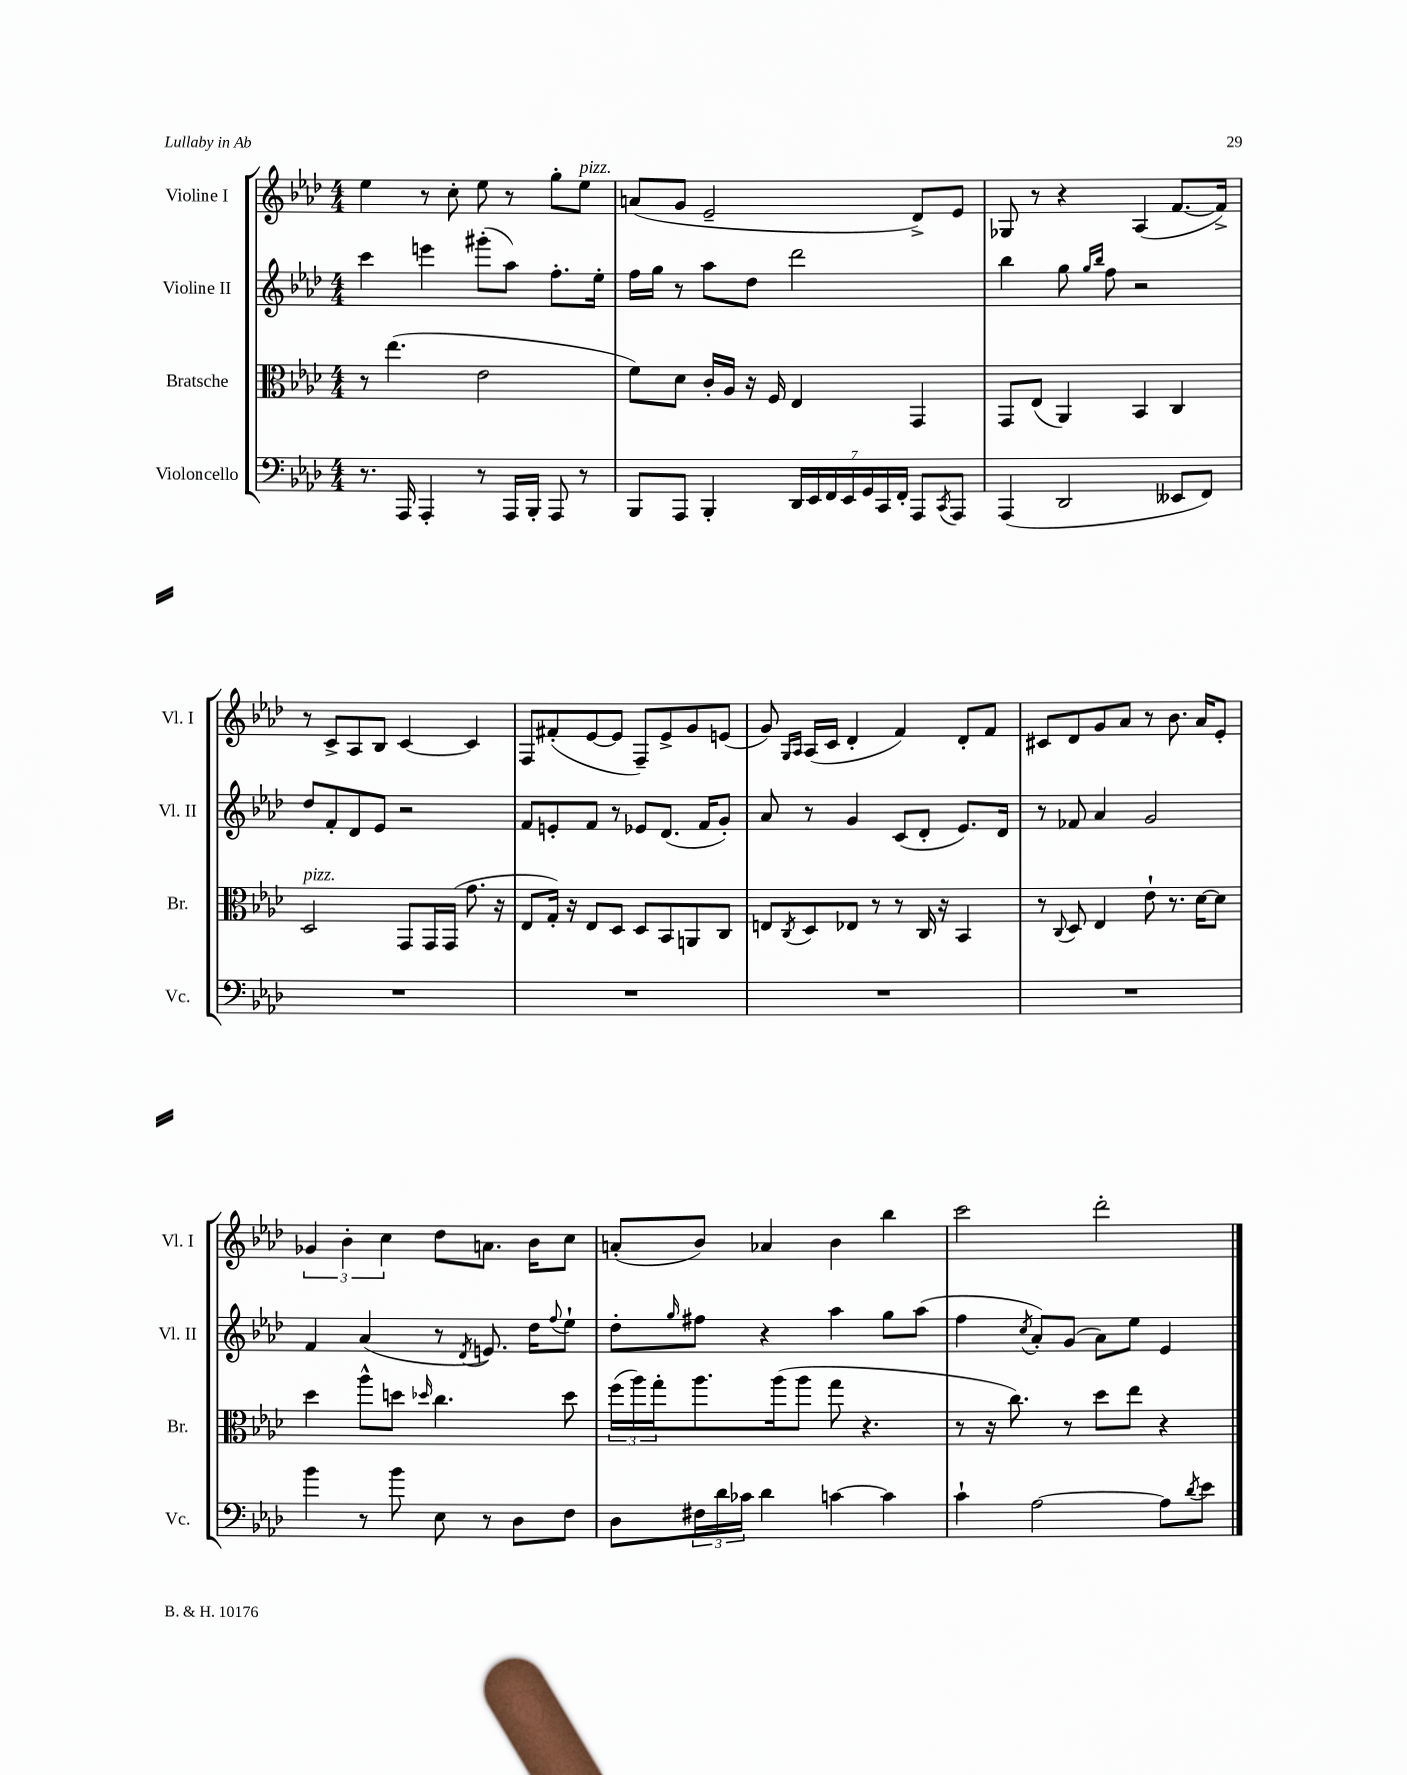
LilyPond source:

<<
\new StaffGroup <<
\new Staff = "s0" \with { instrumentName = "Violine I" shortInstrumentName = "Vl. I" } {
    \clef treble \key aes \major \numericTimeSignature \time 4/4
    ees''4 r8 c''8-. ees''8 r8 g''8-. ees''8^\markup { \italic "pizz." } |
    a'8( g'8 ees'2-- des'8->) ees'8 |
    ges8 r8 r4 aes4( f'8.~ f'16->) |
    r8 c'8-> aes8 bes8 c'4~ c'4 |
    f8 fis'8-.( ees'8~ ees'8 f8--) ees'8-> g'8 e'8( |
    g'8) \grace { g16 aes16 } aes16( c'16 des'4-. f'4) des'8-. f'8 |
    cis'8 des'8 g'8 aes'8 r8 bes'8. aes'16 ees'8-. |
    \tuplet 3/2 { ges'4 bes'4-. c''4 } des''8 a'8. bes'16 c''8 |
    a'8-.( bes'8) aes'4 bes'4 bes''4 |
    c'''2 des'''2-. \bar "|." |
}
\new Staff = "s1" \with { instrumentName = "Violine II" shortInstrumentName = "Vl. II" } {
    \clef treble \key aes \major \numericTimeSignature \time 4/4
    c'''4 e'''4 gis'''8-.( aes''8) f''8.-. ees''16-. |
    f''16 g''16 r8 aes''8 des''8 des'''2 |
    bes''4 g''8 \grace { g''16 bes''16 } f''8 r2 |
    des''8 f'8-. des'8 ees'8 r2 |
    f'8 e'8-. f'8 r8 ees'8 des'8.( f'16 g'8-.) |
    aes'8 r8 g'4 c'8( des'8-. ees'8.) des'16 |
    r8 fes'8 aes'4 g'2 |
    f'4 aes'4( r8 \acciaccatura { des'8 } e'8.) des''16 \appoggiatura { f''8 } ees''8-! |
    des''8-. \grace { g''16 } fis''8 r4 aes''4 g''8 aes''8( |
    f''4 \acciaccatura { c''8 } aes'8-.) g'8( aes'8) ees''8 ees'4 \bar "|." |
}
\new Staff = "s2" \with { instrumentName = "Bratsche" shortInstrumentName = "Br." } {
    \clef alto \key aes \major \numericTimeSignature \time 4/4
    r8 ees''4.( ees'2 |
    f'8) des'8 c'16-. aes16 r16 f16 ees4 g,4 |
    g,8 ees8( aes,4) bes,4 c4 |
    des2^\markup { \italic "pizz." } g,8 g,16 g,16( g'8. r16 |
    ees8 g16-.) r16 ees8 des8 des8 bes,8 a,8 c8 |
    e8 \acciaccatura { c8 } des8 ees8 r8 r8 c16 r16 bes,4 |
    r8 \appoggiatura { c8 } des8 ees4 ees'8-! r8. des'16~ des'8 |
    des''4 aes''8-^ d''8 \grace { des''16 } c''4. des''8 |
    \tuplet 3/2 { f''16( aes''16) g''16-. } aes''8. aes''16( aes''8 g''8 r4. |
    r8 r16 c''8.) r8 des''8 ees''8 r4 \bar "|." |
}
\new Staff = "s3" \with { instrumentName = "Violoncello" shortInstrumentName = "Vc." } {
    \clef bass \key aes \major \numericTimeSignature \time 4/4
    r8. aes,,16 aes,,4-. r8 aes,,16 bes,,16-. aes,,8 r8 |
    bes,,8 aes,,8 bes,,4-. \tuplet 7/4 { des,16 ees,16 f,16 ees,16 g,16 c,16 f,16-. } aes,,8 \acciaccatura { c,8 } aes,,8 |
    aes,,4( des,2 eeses,8 f,8) |
    R1 |
    R1 |
    R1 |
    R1 |
    bes'4 r8 bes'8 ees8 r8 des8 f8 |
    des8 \tuplet 3/2 { fis16 des'16 ces'16 } des'4 c'4~ c'4 |
    c'4-! aes2~ aes8 \acciaccatura { des'8 } ees'8 \bar "|." |
}
>>
>>
\layout { \context { \Score \remove "Bar_number_engraver" } }
